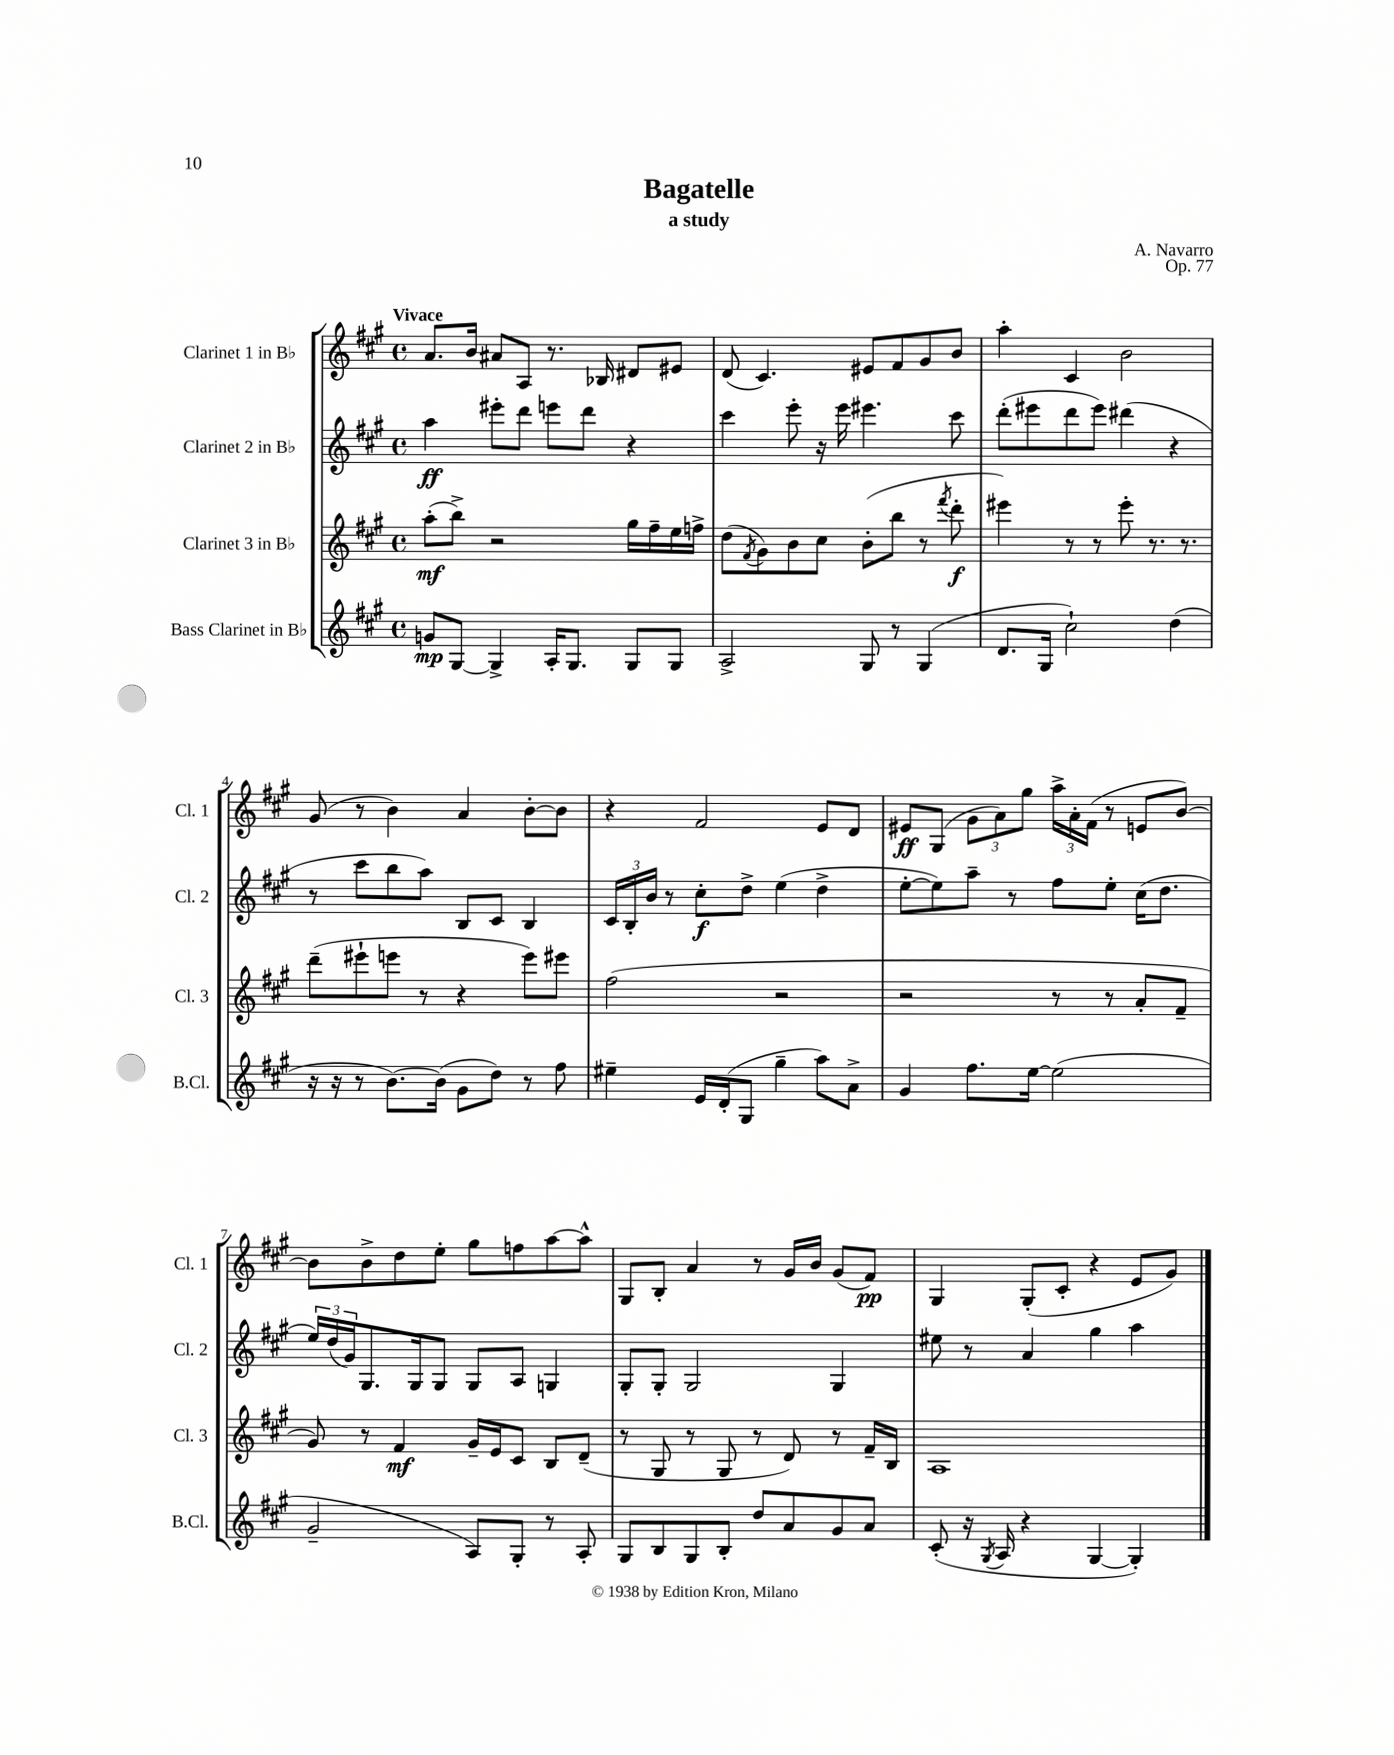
\header { title = "Bagatelle" composer = "A. Navarro" subtitle = "a study" opus = "Op. 77" }
<<
\new StaffGroup <<
\new Staff = "s0" \with { instrumentName = "Clarinet 1 in Bb" shortInstrumentName = "Cl. 1" } {
    \clef treble \key a \major \defaultTimeSignature \time 4/4 \tempo "Vivace"
    a'8. b'16 ais'8 a8 r8. bes16 dis'8 eis'8 |
    d'8( cis'4.) eis'8 fis'8 gis'8 b'8 |
    a''4-. cis'4 b'2 |
    gis'8( r8 b'4) a'4 b'8~-. b'8 |
    r4 fis'2 e'8 d'8 |
    eis'8\ff gis8( \tuplet 3/2 { gis'8 a'8) gis''8 } \tuplet 3/2 { a''16-> a'16-. fis'16( } r8 e'8 b'8~) |
    b'8 b'8-> d''8 e''8-. gis''8 f''8 a''8~ a''8-^ |
    gis8 b8-. a'4 r8 gis'16 b'16 gis'8( fis'8\pp) |
    gis4 gis8-.( cis'8-. r4 e'8 gis'8) \bar "|." |
}
\new Staff = "s1" \with { instrumentName = "Clarinet 2 in Bb" shortInstrumentName = "Cl. 2" } {
    \clef treble \key a \major \defaultTimeSignature \time 4/4
    a''4\ff eis'''8-. d'''8 e'''8 d'''8 r4 |
    cis'''4 e'''8-. r16 e'''16 eis'''4. cis'''8 |
    d'''8-.( eis'''8 d'''8 eis'''8) dis'''4( r4 |
    r8 cis'''8 b''8 a''8) b8 cis'8 b4 |
    \tuplet 3/2 { cis'16 b16-. b'16 } r8 cis''8-.\f d''8-> e''4( d''4-> |
    e''8~-. e''8) a''8-- r8 fis''8 e''8-. cis''16( d''8. |
    \tuplet 3/2 { e''16) d''16( gis'16) } gis8. gis16 gis8 gis8 a8 g4 |
    gis8-. gis8-. gis2 gis4 |
    eis''8 r8 a'4 gis''4 a''4 \bar "|." |
}
\new Staff = "s2" \with { instrumentName = "Clarinet 3 in Bb" shortInstrumentName = "Cl. 3" } {
    \clef treble \key a \major \defaultTimeSignature \time 4/4
    a''8-.\mf( b''8->) r2 gis''16 fis''16-- e''16 f''16-> |
    d''8( \acciaccatura { fis'8 } gis'8) b'8 cis''8 b'8-.( b''8 r8 \acciaccatura { fis'''8 } d'''8-.\f |
    eis'''4) r8 r8 eis'''8-. r8. r8. |
    d'''8--( eis'''8-! e'''8 r8 r4 e'''8) eis'''8 |
    fis''2( r2 |
    r2 r8 r8 a'8-. fis'8-- |
    gis'8) r8 fis'4\mf gis'16-- e'16 cis'8 b8 d'8--( |
    r8 gis8 r8 gis8 r8 d'8) r8 fis'16-- b16 |
    a1 \bar "|." |
}
\new Staff = "s3" \with { instrumentName = "Bass Clarinet in Bb" shortInstrumentName = "B.Cl." } {
    \clef treble \key a \major \defaultTimeSignature \time 4/4
    g'8\mp gis8~ gis4-> a16-. gis8. gis8 gis8 |
    a2-> gis8 r8 gis4( |
    d'8. gis16 cis''2-!) d''4( |
    r16 r16 r8 b'8.~) b'16( gis'8 d''8) r8 fis''8 |
    eis''4-- e'16 d'16-.( gis8 gis''4-- a''8) a'8-> |
    gis'4 fis''8. e''16~ e''2( |
    gis'2-- a8) gis8-. r8 a8-. |
    gis8 b8 gis8 b8-. d''8 a'8 gis'8 a'8 |
    cis'8-.( r16 \acciaccatura { gis8 } a16 r4 gis4~ gis4-.) \bar "|." |
}
>>
>>
